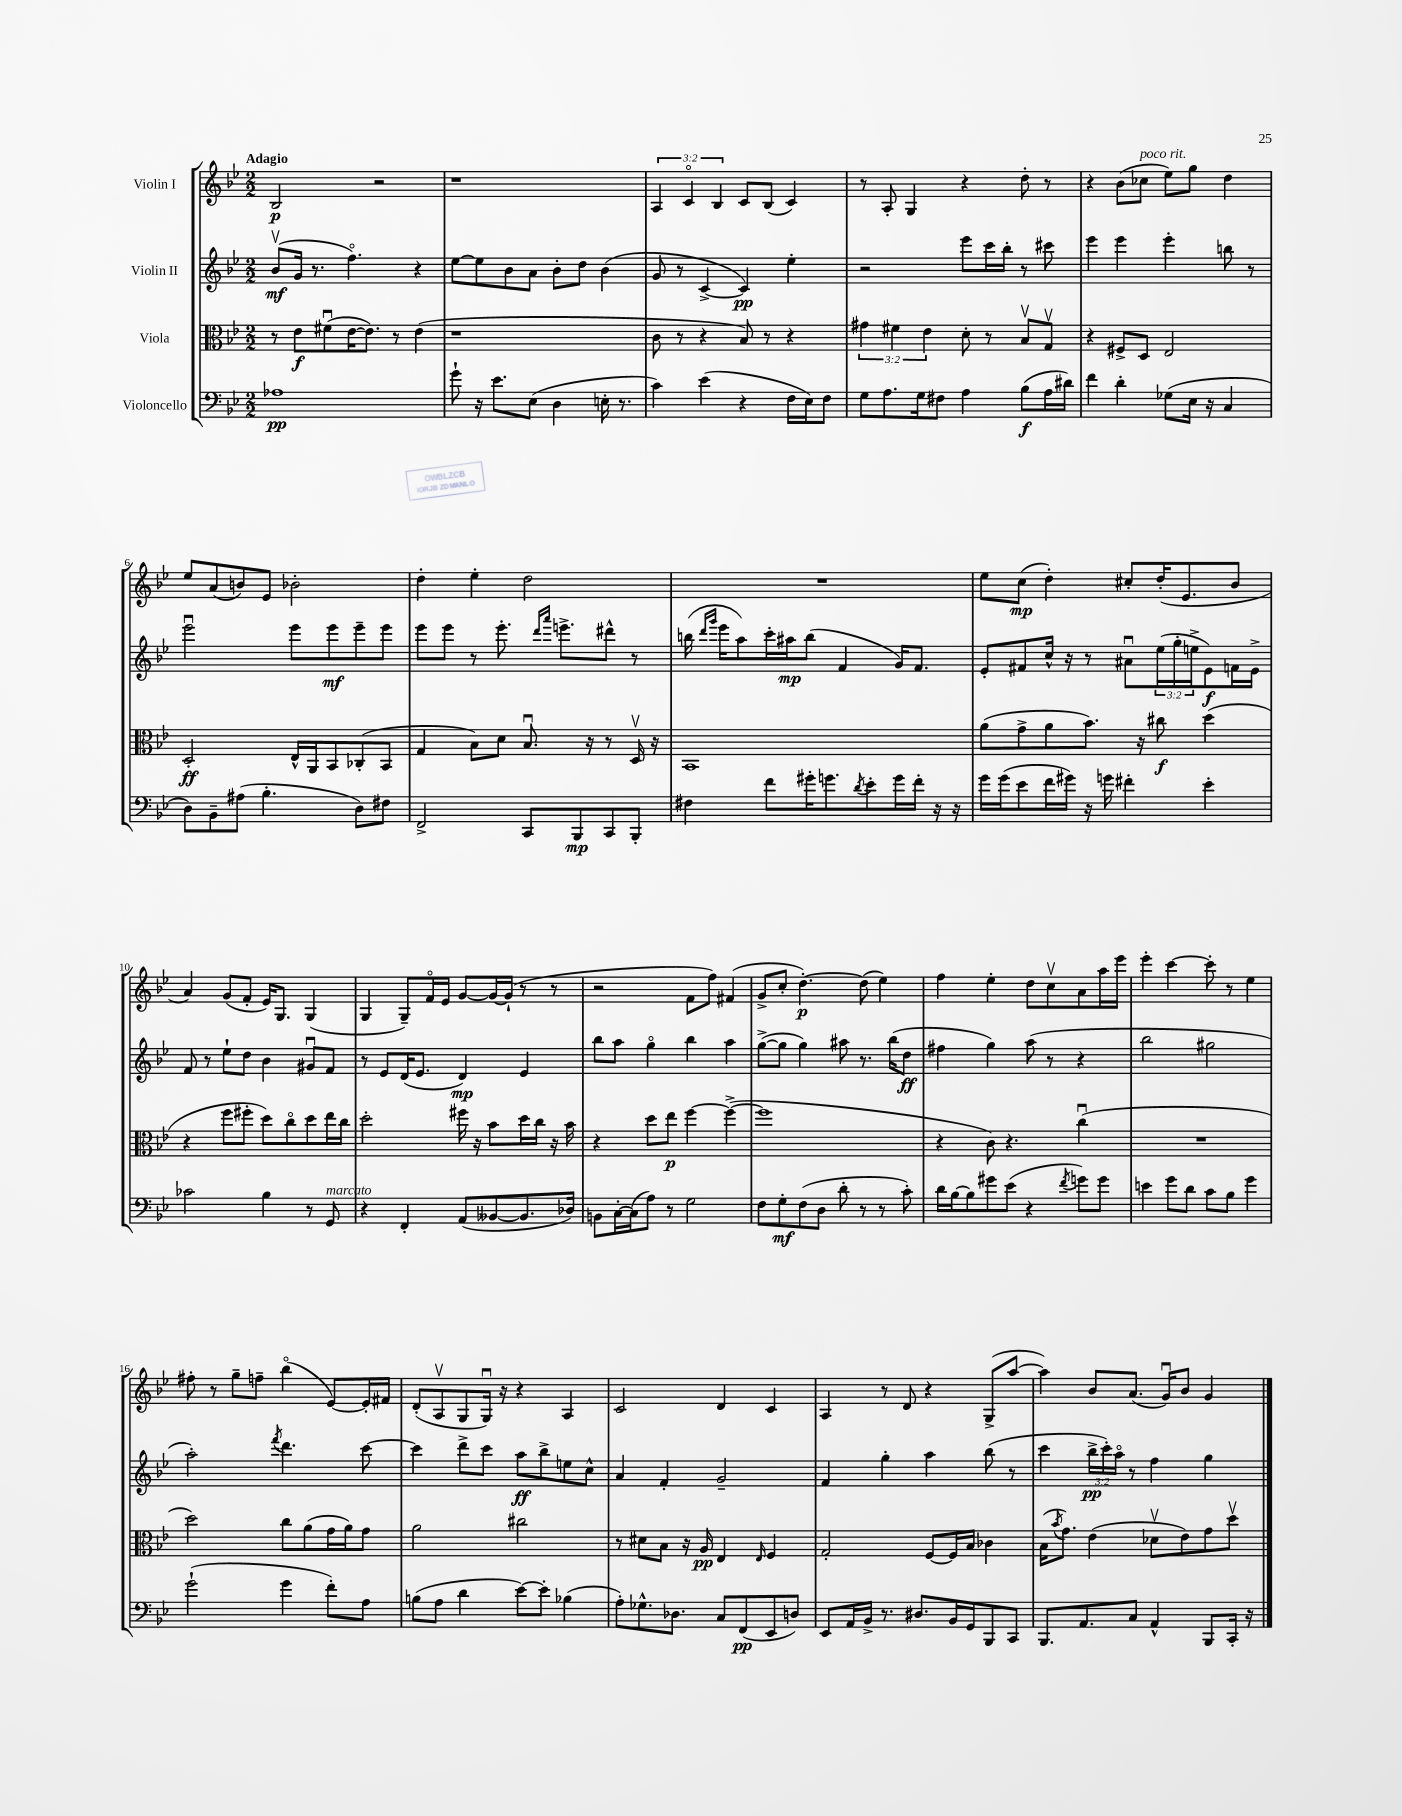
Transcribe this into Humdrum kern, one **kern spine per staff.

**kern	**kern	**kern	**kern
*staff4	*staff3	*staff2	*staff1
*clefF4	*clefC3	*clefG2	*clefG2
*k[b-e-]	*k[b-e-]	*k[b-e-]	*k[b-e-]
*M2/2	*M2/2	*M2/2	*M2/2
1A-	8r	(8b-v/L	2B-/
.	8e-\L	16g/Jk	.
.	.	8.r	.
.	(8f#u\	.	.
.	[16e-\K	4.ffo\)	.
.	8.e-\]J)	.	.
.	.	.	2r
.	8r	.	.
.	(4e-\	4r	.
=	=	=	=
8g`\	1r	[8ee-\L	1r
16r	.	8ee-\]	.
8.e-\L	.	.	.
.	.	8b-\	.
(8E-\J	.	8a\J	.
4D\	.	8b-'\L	.
.	.	8dd\J	.
16E'\	.	(4b-\	.
8.r	.	.	.
=	=	=	=
4c\)	8c\	8g/	6A/
.	8r	8r	.
.	.	.	6co/
(4e-\	4r	[4c^/	.
.	.	.	6B-/
4r	8B-/)	4c/])	8c/L
.	8r	.	(8B-/J
16F\LL	4r	4ee-'\	4c/)
16E-\J)	.	.	.
8F\J	.	.	.
=	=	=	=
8G\L	6g#\	2r	8r
8.A\	.	.	8A'/
.	6f#\	.	.
.	.	.	4G/
16G\k	.	.	.
.	6e-\	.	.
8F#\J	.	.	.
4A\	8d'\	8eee-\L	4r
.	8r	16ccc\L	.
.	.	16bb-'\JJ	.
(8B-\L	8B-v/L	8r	8dd'\
16A\L	8Gv/J	8ccc#\	8r
16d#\JJ)	.	.	.
=	=	=	=
4f\	4r	4eee-\	4r
4d'\	8F#^/L	4eee-\	(8b-\L
.	8D/J	.	8cc-\J
(8G-\L	2E-/	4eee-'\	8ee-\L)
16E-\Jk	.	.	8gg\J
16r	.	.	.
4C/	.	8bb\	4dd\
.	.	8r	.
=	=	=	=
8D\L)	2D'/	2eee-u\	8ee-/L
8BB-~\	.	.	(8a/
(8A#\J	.	.	8b/)
4.B-'\	.	.	8e-/J
.	16E-^^/LL	8eee-\L	2b-'\
.	16AA/J	.	.
.	8BB-/	8eee-\	.
8D\L)	(8C-'/	8eee-~\	.
8F#\J	8BB-/J	8eee-\J	.
=	=	=	=
2FF^/	4G/	8eee-\L	4dd'\
.	.	8eee-\J	.
.	8B-\L)	8r	4ee-'\
.	8d\J	8.eee-'\	.
8CC/L	8.B-u/	.	2dd\
.	.	16qqddd/LL	.
.	.	16qqaaa/JJ	.
.	.	8.eee^\L	.
8BBB-/	.	.	.
.	16r	.	.
8CC/	8r	8ddd#^^\J	.
8BBB-'/J	16Dv/	8r	.
.	16r	.	.
=	=	=	=
4F#\	1BB-	(16bb\	1r
.	.	16qqddd/LL	.
.	.	16qqggg/JJ	.
.	.	16eee-\LK	.
.	.	8aa\)	.
8f\L	.	16ccc'\L	.
.	.	16aa#\J	.
16g#'\K	.	(8bb\J	.
8.g\	.	.	.
.	.	4f/	.
8qd/	.	.	.
8e-'\	.	.	.
16g\L	.	16g/LK)	.
16f'\JJ	.	8.f/J	.
16r	.	.	.
16r	.	.	.
=	=	=	=
16g\LL	(8a\L	8e-'/L	8ee-\L
(16g\J	.	.	.
8e-\	8g^\	8f#/	(8cc\J
16f\L	8a\	16cc^^/Jk	4dd'\)
16g#\JJ)	.	16r	.
16r	8.b-\J)	8r	.
16g\	.	.	.
4f#'\	.	8a#u\L	8cc#'/L
.	16r	.	.
.	8cc#\	(24ee-\L	(16dd'/K
.	.	24gg'\	.
.	.	.	8.e-/
.	.	24ee^\J	.
4e-'\	(4dd\	8e-\)	.
.	.	16f\L	8b-/J
.	.	16e-^\JJ	.
=	=	=	=
2c-\	4r	8f/	4a/)
.	.	8r	.
.	8ff\L	8ee-`\L	(8g/L
.	8ff#'\J	8dd\J	8f'/J
4B-\	8dd\L)	4b-\	16e-/LK)
.	.	.	8.G/J
.	8cco\	.	.
8r	8dd\	8g#u/L	(4G/
8GG/	16ee-\L	8f/J	.
.	16cc\JJ	.	.
=	=	=	=
4r	2dd'\	8r	4G/
.	.	8e-/L	.
4FF'/	.	(16d/K	8G~/L)
.	.	8.e-/J	.
.	.	.	16fo/L
.	.	.	16e-/JJ
(8AA/L	16ff#\	4d/)	[8g/L
.	16r	.	.
[8BB--/	8b-\L	.	16g/_L
.	.	.	(16g`/]JJ
8.BB--/]	16dd\L	4e-/	8r
.	16cc\JJ	.	.
.	16r	.	8r
16D-/Jk)	16b-\	.	.
=	=	=	=
8BB\L	4r	8bb-\L	2r
[16C'\L	.	8aa\J	.
(16C\]J	.	.	.
8A\J)	8dd\L	4ggo\	.
8r	8ee-\J	.	.
2G\	[4ff\	4bb-\	8f\L
.	.	.	8ff\J)
.	(4ff^\_	4aa\	(4f#/
=	=	=	=
8F\L	1ff]	([8gg^\L	8g^/L
8G'\	.	8gg\]J	8cc'/J
(8F\	.	4gg\)	[4.dd'\)
8D\J	.	.	.
8d'\	.	8aa#\	.
8r	.	8.r	(8dd\]
8r	.	.	4ee-\)
.	.	(16bb-\LK	.
8c'\)	.	8dd\J	.
=	=	=	=
16d\LL	4r	4ff#\	4ff\
[16B-\J	.	.	.
8B-\]	.	.	.
8g#\	8c\)	4gg\)	4ee-'\
(8e-\J	4.r	.	.
4r	.	(8aa\	8dd\L
.	.	8r	8ccv\
8qf/	.	.	.
8g\L)	(4ccu\	4r	8a\
8g\J	.	.	16aa\L
.	.	.	16eee-\JJ
=	=	=	=
4e\	1r	2bb-\	4eee-'\
8g\L	.	.	[4ccc\
8d\J	.	.	.
8c\L	.	2gg#\	8ccc'\]
8B-\J	.	.	8r
4g\	.	.	4ee-\
=	=	=	=
(2g`\	2dd\)	2aa'\)	8ff#'\
.	.	.	8r
.	.	.	8gg~\L
.	.	.	8ff~\J
.	.	8qfff/	.
4g\	8cc\L	4.ddd\	(4bb-o\
.	(8a\	.	.
8f'\L)	16g\L	.	[8e-/L)
.	16a\J)	.	.
8A\J	8g\J	[8ccc\	16e-'/]L
.	.	.	16f#/JJ
=	=	=	=
(8B\L	2a\	4ccc\]	(8d'/L
8A\J	.	.	8Av/
4d\	.	8ddd^\L	8G/
.	.	8ccc\J	16Gu/Jk)
.	.	.	16r
[8e-\L)	2cc#\	8aa\L	4r
8e-'\]J	.	8bb-^\	.
(4B-\	.	8ee\	4A/
.	.	8cc^^\J	.
=	=	=	=
8A'\L)	8r	4a/	2c/
8.G-^^\	8d#\L	.	.
.	8B-\J	4f'/	.
8.D-\J	.	.	.
.	16r	.	.
.	16A/	.	.
8C/L	4E-/	2g~/	4d/
(8FF/	.	.	.
.	16qqE-/	.	.
8EE-/	4F/	.	4c/
8D/J)	.	.	.
=	=	=	=
8EE-/L	2G'/	4f/	4A/
16AA/L	.	.	.
16BB-^/JJ	.	.	.
8.r	.	4gg'\	8r
.	.	.	8d/
8.D#/L	.	.	.
.	[8F/L	4aa\	4r
16BB-/L	16F/]L	.	.
16GG/J	16B-/JJ	.	.
8BBB-/	4c-\	(8bb-\	(8G^/L
8CC/J	.	8r	[8aa/J
=	=	=	=
8.BBB-/L	(16B-\LK	4ccc\	4aa\])
.	8qb-/	.	.
.	8.g\J)	.	.
8.AA/	.	.	.
.	(4e-\	24bb-^\LL	8b-/L
.	.	24ccc'\)	.
.	.	24aao\JJ	.
8C/J	.	8r	(8.a/J
4AA^^/	8d-v\L	4ff\	.
.	.	.	16gu/LK)
.	8e-\)	.	8b-/J
8BBB-/L	8g\	4gg\	4g/
16CC'/Jk	8ddv\J	.	.
16r	.	.	.
==	==	==	==
*-	*-	*-	*-
